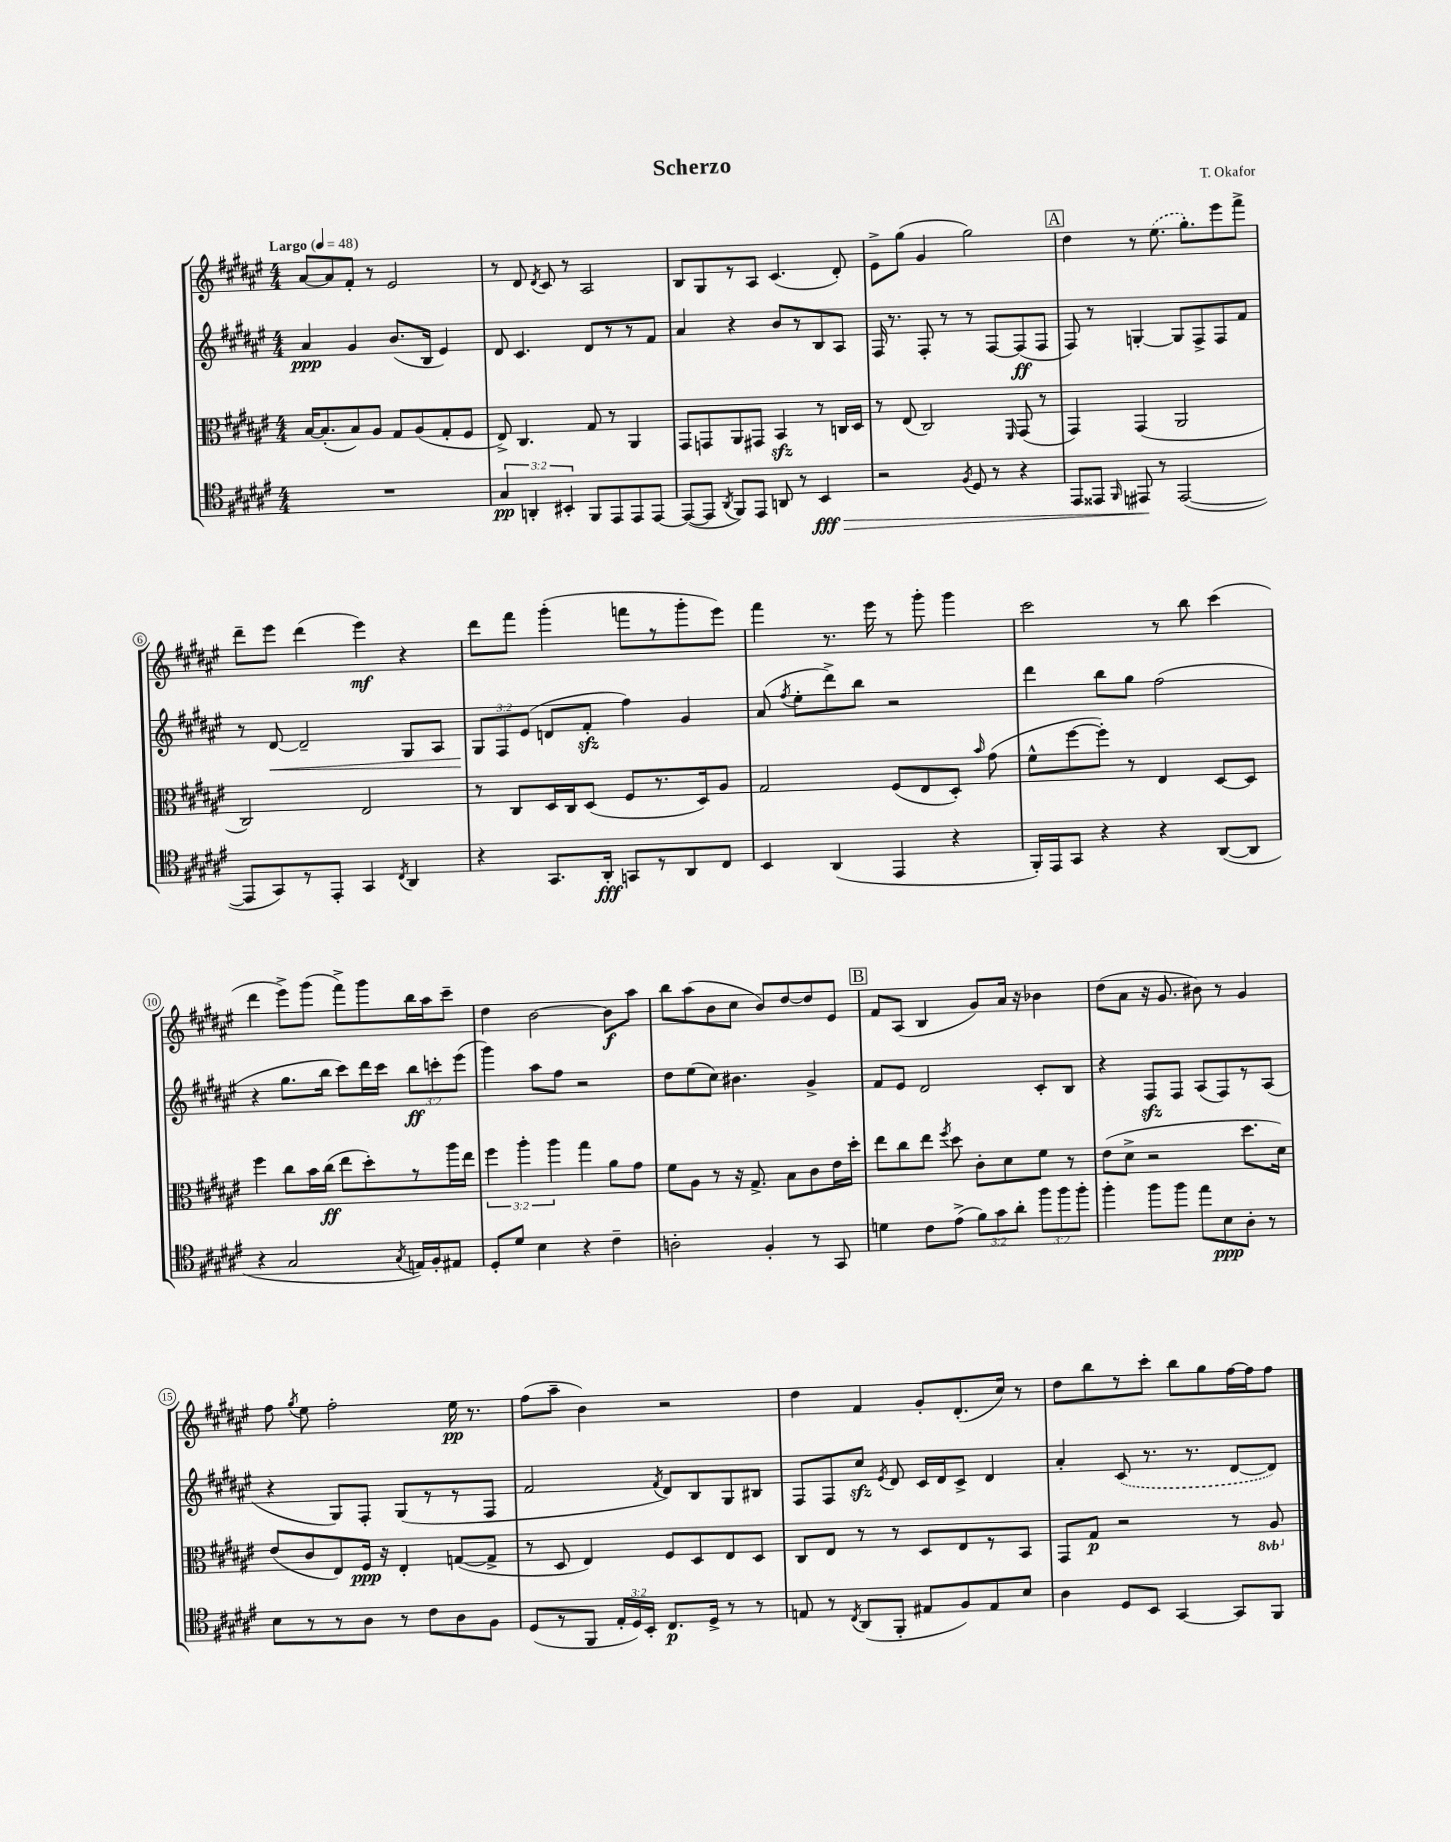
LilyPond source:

\header { title = "Scherzo" composer = "T. Okafor" }
<<
\new StaffGroup <<
\new Staff = "s0" {
    \clef treble \key fis \major \numericTimeSignature \time 4/4 \tempo "Largo" 4 = 48
    \autoBeamOff ais'8[~ ais'8 fis'8]-. r8 eis'2 |
    r8 dis'8 \acciaccatura { dis'8 } cis'8 r8 ais2 |
    b8[ gis8 r8 ais8] cis'4.( dis'8-.) |
    eis'8[-> gis''8]( gis'4 gis''2) |
    \mark \markup { \box "A" } dis''4 r8 \once \slurDashed eis''8.( gis''8.[-.) eis'''8 fis'''8]-> |
    dis'''8[-- eis'''8] dis'''4( eis'''4\mf) r4 |
    dis'''8[ fis'''8] gis'''4-.( f'''8[ r8 gis'''8-. eis'''8]) |
    fis'''4 r8. eis'''16 r8 gis'''8-. gis'''4 |
    cis'''2 r8 b''8 cis'''4( |
    dis'''4 eis'''8[->) gis'''8]( fis'''8[->) gis'''8 b''16 ais''16 cis'''8]-- |
    dis''4 b'2~ b'8[\f ais''8] |
    b''8[ ais''8( b'8 cis''8] b'8[) dis''8~ dis''8 eis'8] |
    \mark \markup { \box "B" } fis'8[ ais8]( b4 gis'8[) ais'16] r16 bes'4 |
    dis''8[( ais'8] r16 gis'8. bis'8) r8 gis'4 |
    fis''8 \acciaccatura { gis''8 } eis''8 fis''2-. eis''16\pp r8. |
    fis''8[( ais''8]-- b'4) r2 |
    dis''4 fis'4 gis'8[-. dis'8.-.( cis''16]) r8 |
    dis''8[ b''8 r8 cis'''8]-. b''8[ gis''8 fis''16~ fis''16 fis''8] \bar "|." |
}
\new Staff = "s1" {
    \clef treble \key fis \major \numericTimeSignature \time 4/4 \override Staff.TupletNumber.text = #tuplet-number::calc-fraction-text
    \autoBeamOff ais'4\ppp gis'4 b'8.[( b16] eis'4) |
    dis'8 cis'4. dis'8[ r8 r8 fis'8] |
    ais'4 r4 b'8[ r8 b8 ais8] |
    fis16 r8. fis8-. r8 r8 fis8[~ fis8\ff( fis8] |
    \mark \markup { \box "A" } fis8) r8 g4~-. g8[ fis8-> fis8 fis'8] |
    r8 dis'8~\< dis'2-- gis8[ ais8] |
    \tuplet 3/2 { gis8[\! fis8 eis'8]( } d'8[ fis'8]-.\sfz fis''4) gis'4 |
    ais'8( \acciaccatura { fis''8 } eis''8[-. dis'''8->) b''8] r2 |
    dis'''4 b''8[ gis''8] fis''2( |
    r4 gis''8.[ b''16] cis'''8[) dis'''16 cis'''16] \tuplet 3/2 { b''8[\ff c'''8-. eis'''8]( } |
    gis'''4) ais''8[ fis''8] r2 |
    dis''8[ eis''8( cis''8]) bis'4. gis'4-> |
    \mark \markup { \box "B" } fis'8[ eis'8] dis'2 cis'8[-. b8] |
    r4 fis8[\sfz fis8] ais8[( fis8) r8 ais8]( |
    r4 gis8[) fis8]-. gis8[( r8 r8 fis8] |
    fis'2 \acciaccatura { fis'8 } dis'8[) b8 gis8 bis8] |
    fis8[ fis8 cis''8]\sfz \acciaccatura { eis'8 } dis'8 cis'16[ dis'16 cis'8]-> dis'4 |
    ais'4-. \once \slurDashed cis'8( r8. r8. dis'8[~ dis'8]) \bar "|." |
}
\new Staff = "s2" {
    \clef alto \key fis \major \numericTimeSignature \time 4/4 \override Staff.TupletNumber.text = #tuplet-number::calc-fraction-text \set Staff.ottavationMarkups = #ottavation-simple-ordinals
    \autoBeamOff b16[~ b8.-.( b8) ais8] gis8[ ais8( gis8-. fis8] |
    eis8->) cis4. gis8 r8 ais,4 |
    gis,8[ g,8 ais,8 gis,8] b,4\sfz r8 c16[ dis16] |
    r8 eis8( cis2) \grace { fis,16 } gis,8( r8 |
    \mark \markup { \box "A" } gis,4) gis,4( ais,2 |
    cis2) eis2 |
    r8 cis8[ dis16 cis16 dis8]( fis8[ r8. dis16) ais8] |
    gis2 fis8[( eis8 dis8]-.) \grace { b'16 } gis'8( |
    fis'8[-^ fis''8~ fis''8]-.) r8 eis4 dis8[~ dis8] |
    fis''4 cis''8[ b'16 cis''16]\ff( eis''8[ dis''8-.) r8 ais''16 eis''16] |
    \tuplet 3/2 { fis''4 ais''4-. ais''4 } gis''4 ais'8[ gis'8] |
    fis'8[ ais8] r8 r16 gis8.-> b8[ cis'8 eis'16 dis''16]-. |
    \mark \markup { \box "B" } eis''8[ cis''8 eis''8] \acciaccatura { fis''8 } dis''8 cis'8[-. dis'8 fis'8] r8 |
    eis'8[( dis'8]-> r2 dis''8.[ dis'16]) |
    eis'8[( cis'8 eis8) fis16]\ppp r16 eis4-. g8[~( g8]-> |
    r8 dis8 eis4) fis8[ dis8 eis8 dis8] |
    cis8[ eis8] r8 r8 dis8[ eis8 r8 b,8] |
    gis,8[ gis8]\p r2 r8 \ottava #-1 ais,8 \ottava #0 \bar "|." |
}
\new Staff = "s3" {
    \clef tenor \key fis \major \numericTimeSignature \time 4/4 \override Staff.TupletNumber.text = #tuplet-number::calc-fraction-text
    \autoBeamOff R1 |
    \tuplet 3/2 { gis4\pp a,4-. bis,4-. } fis,8[ eis,8 eis,8 eis,8]~ |
    eis,8[~( eis,8] \acciaccatura { ais,8 } fis,8[) eis,8] a,8 r8 b,4\fff\> |
    r2 \acciaccatura { fis8 } dis8 r8 r4 |
    \mark \markup { \box "A" } eis,8[ eisis,8] \grace { fis,16 } eis,8\! r8 eis,2~( |
    eis,8[ gis,8) r8 eis,8]-. gis,4 \acciaccatura { cis8 } ais,4 |
    r4 gis,8.[ ais,16]-.\fff g,8[ r8 ais,8 cis8] |
    b,4 ais,4( eis,4 r4 |
    fis,16[-.) eis,16 gis,8] r4 r4 ais,8[~( ais,8] |
    r4 gis2 \acciaccatura { gis8 } e16[) fis16-. eis8] |
    dis8[-. dis'8] b4 r4 cis'4-- |
    a2-. fis4-. r8 gis,8 |
    \mark \markup { \box "B" } d'4 cis'8[ eis'8]->( \tuplet 3/2 { fis'8[) gis'8 ais'8]-. } \tuplet 3/2 { fis''8[ fis''8 fis''8]-. } |
    fis''4-. fis''8[ fis''8] eis''8[ b8\ppp ais8]-. r8 |
    b8[ r8 r8 ais8] r8 cis'8[ ais8 fis8] |
    dis8[( r8 fis,8] \tuplet 3/2 { eis16[-. dis16) b,16]-. } cis8.[\p dis16]-> r8 r8 |
    e8 r8 \acciaccatura { cis8 } ais,8[( fis,8]-. eis8[ fis8) eis8 b8] |
    ais4 dis8[ b,8] gis,4~ gis,8[ fis,8] \bar "|." |
}
>>
>>
\layout { \context { \Score \override BarNumber.stencil = #(make-stencil-circler 0.1 0.3 ly:text-interface::print) } }
